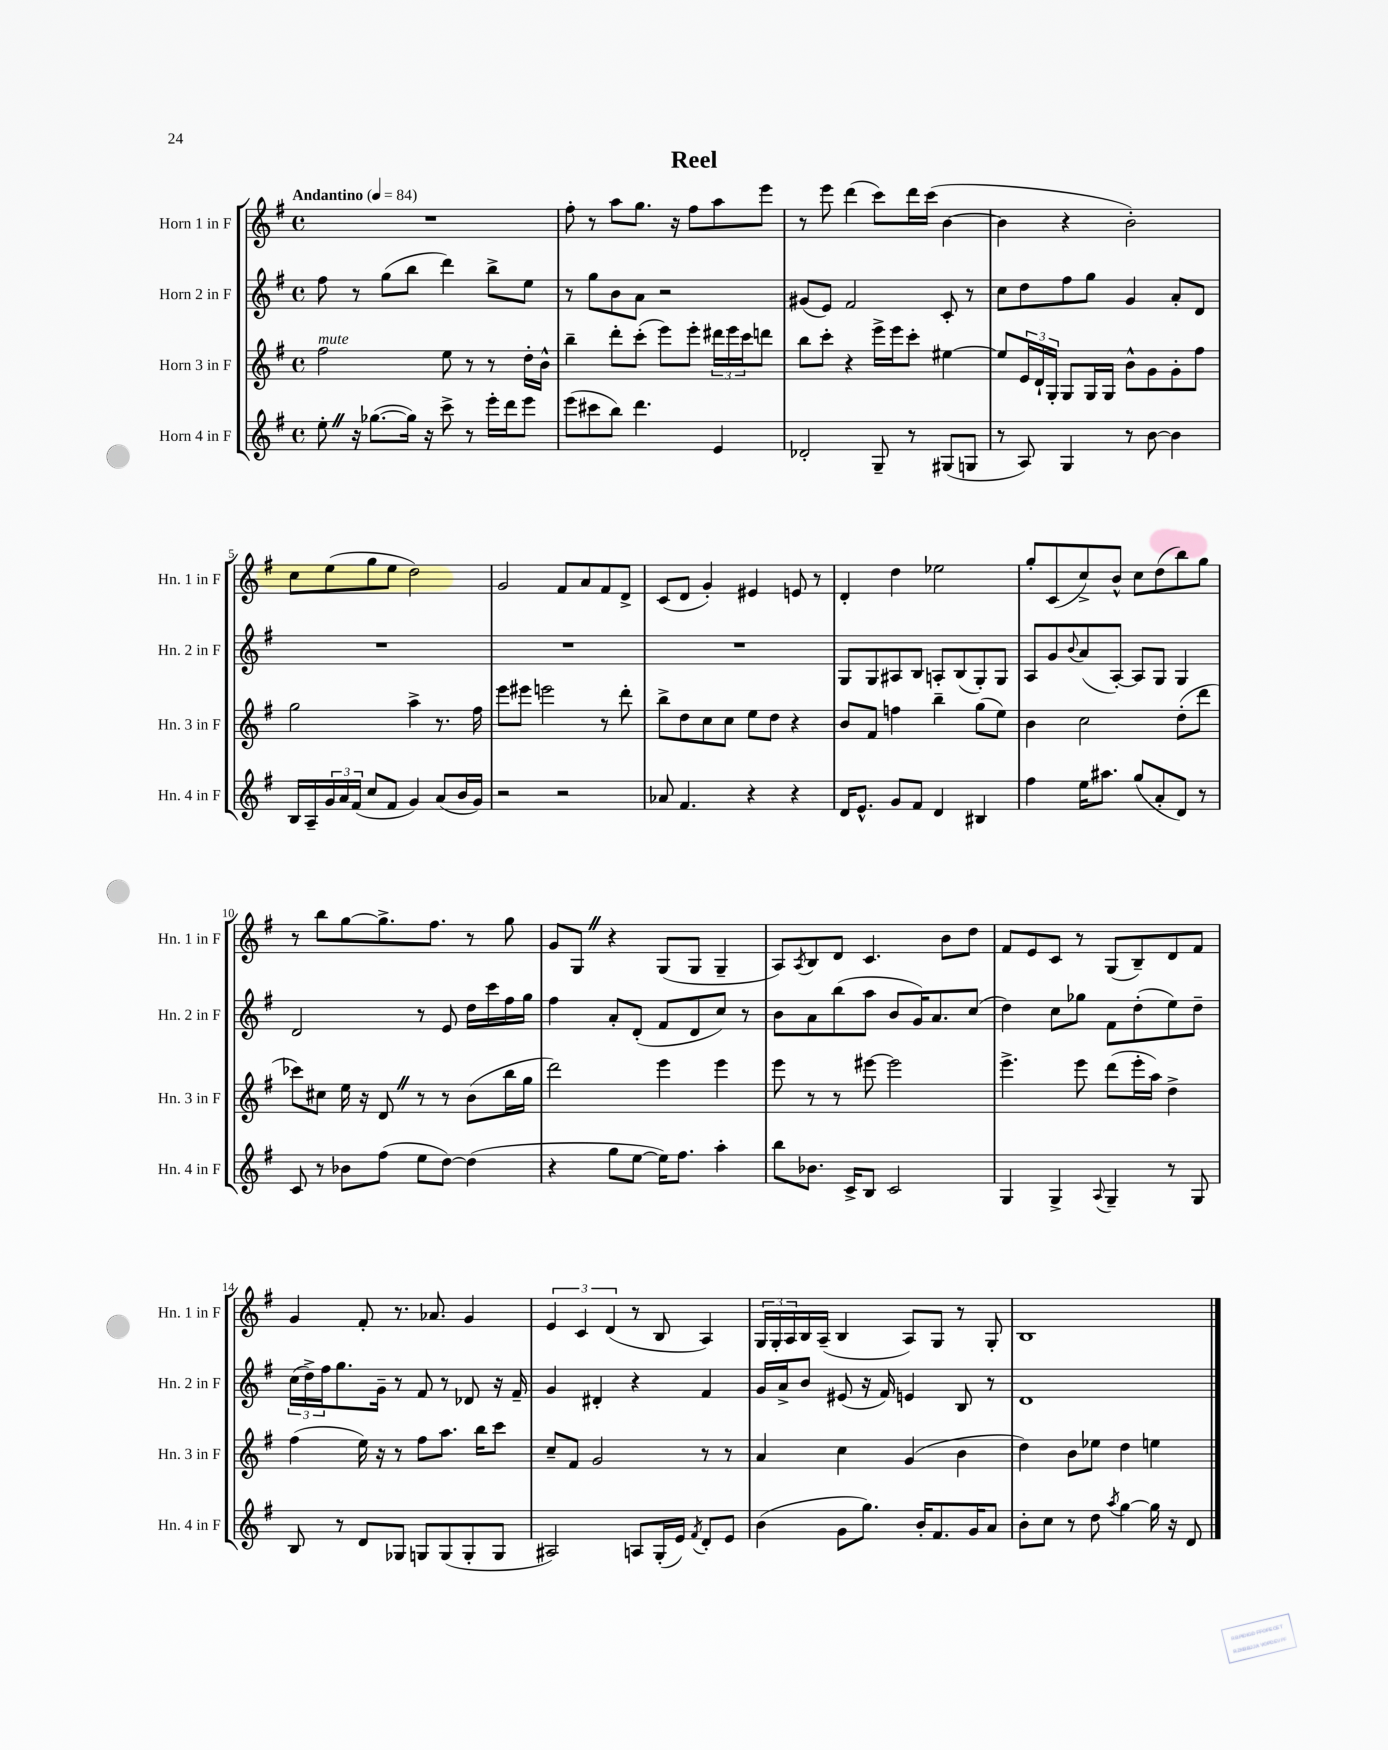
\header { title = "Reel" }
<<
\new StaffGroup <<
\new Staff = "s0" \with { instrumentName = "Horn 1 in F" shortInstrumentName = "Hn. 1 in F" } {
    \clef treble \key g \major \defaultTimeSignature \time 4/4 \tempo "Andantino" 4 = 84
    R1 |
    fis''8-. r8 a''8 g''8. r16 fis''8 a''8 e'''8 |
    r8 e'''8 d'''4( c'''8) d'''16 c'''16( b'4~ |
    b'4 r4 b'2-.) |
    c''8 e''8( g''8 e''8 d''2) |
    g'2 fis'8 a'8 fis'8 d'8-> |
    c'8( d'8 g'4-.) eis'4 e'8 r8 |
    d'4-. d''4 ees''2 |
    g''8-. c'8( c''8->) b'8-^ c''8 d''8( b''8) g''8 |
    r8 b''8 g''8~ g''8.-> fis''8. r8 g''8 |
    g'8 g8 \once \override BreathingSign.text = \markup { \musicglyph "scripts.caesura.straight" } \breathe r4 g8( g8 g4-- |
    a8) \acciaccatura { a8 } b8 d'8 c'4. b'8 d''8 |
    fis'8 e'8 c'8 r8 g8( b8--) d'8 fis'8 |
    g'4 fis'8-. r8. aes'8. g'4 |
    \tuplet 3/2 { e'4 c'4 d'4( } r8 b8 a4) |
    \tuplet 3/2 { g16 g16-. a16 } b16 a16--( b4 a8) g8 r8 g8-. |
    b1 \bar "|." |
}
\new Staff = "s1" \with { instrumentName = "Horn 2 in F" shortInstrumentName = "Hn. 2 in F" } {
    \clef treble \key g \major \defaultTimeSignature \time 4/4
    fis''8 r8 g''8( b''8 d'''4) b''8-> e''8 |
    r8 g''8 b'8 a'8 r2 |
    gis'8( e'8) fis'2 c'8-. r8 |
    c''8 d''8 fis''8 g''8 g'4 a'8-. d'8 |
    R1 |
    R1 |
    R1 |
    g8 g8 ais8 b8 a8-. b8( g8-.) g8 |
    a8 g'8 \appoggiatura { b'8 } a'8( a8~-.) a8 g8 g4 |
    d'2 r8 e'8 d''16 c'''16 fis''16 g''16 |
    fis''4 a'8-. d'8-.( fis'8 d'8 c''8) r8 |
    b'8 a'8 b''8( a''8 b'8 g'16) a'8. c''8( |
    d''4) c''8 ges''8 fis'8 d''8-.( e''8) d''8-- |
    \tuplet 3/2 { c''16( d''16->) fis''16 } g''8. g'16-- r8 fis'8 r8 des'8 r16 fis'16-- |
    g'4 dis'4-. r4 fis'4 |
    g'16 a'16-> b'8 eis'8( r16 fis'16) e'4 b8 r8 |
    d'1 \bar "|." |
}
\new Staff = "s2" \with { instrumentName = "Horn 3 in F" shortInstrumentName = "Hn. 3 in F" } {
    \clef treble \key g \major \defaultTimeSignature \time 4/4
    fis''2^\markup { \italic "mute" } e''8 r8 r8 d''16-. b'16-^ |
    b''4-- d'''8-. c'''8-.( e'''8) e'''8-. \tuplet 3/2 { dis'''16 e'''16 c'''16 } d'''8 |
    b''8 c'''8-. r4 e'''16-> e'''16 c'''8-. eis''4~ |
    eis''8 \tuplet 3/2 { e'16 d'16-! g16-. } g8 g16 g16 b'8-^ g'8 g'8-. fis''8 |
    g''2 a''4-> r8. fis''16 |
    e'''8 eis'''8 e'''2 r8 d'''8-. |
    b''8-> d''8 c''8 c''8 e''8 d''8 r4 |
    b'8 fis'8 f''4 b''4-- g''8( e''8) |
    b'4 c''2 d''8-.( d'''8 |
    ces'''8) cis''8 e''16 r16 d'8 \once \override BreathingSign.text = \markup { \musicglyph "scripts.caesura.straight" } \breathe r8 r8 b'8( b''16 g''16 |
    d'''2) e'''4 e'''4 |
    e'''8 r8 r8 eis'''8~ eis'''2 |
    e'''4.-> e'''8 d'''8( e'''16-. a''16) d''4-> |
    fis''4( e''16) r16 r8 fis''8 a''8. b''16 c'''8 |
    c''8-- fis'8 g'2 r8 r8 |
    a'4 c''4 g'4( b'4 |
    d''4) b'8 ees''8 d''4 e''4 \bar "|." |
}
\new Staff = "s3" \with { instrumentName = "Horn 4 in F" shortInstrumentName = "Hn. 4 in F" } {
    \clef treble \key g \major \defaultTimeSignature \time 4/4
    e''8-. \once \override BreathingSign.text = \markup { \musicglyph "scripts.caesura.straight" } \breathe r16 ges''8.~( ges''16) r16 c'''8-> r8 e'''16-. d'''16 e'''8 |
    e'''8( cis'''8 b''8) d'''4. e'4 |
    des'2-. g8-- r8 gis8( g8 |
    r8 a8) g4 r8 b'8~ b'4 |
    b16 a16-- \tuplet 3/2 { g'16 a'16 fis'16( } c''8 fis'8 g'4) a'8( b'16 g'16) |
    r2 r2 |
    aes'8 fis'4. r4 r4 |
    d'16 e'8.-^ g'8 fis'8 d'4 bis4 |
    fis''4 e''16 ais''8. g''8( a'8-. d'8) r8 |
    c'8 r8 bes'8 fis''8( e''8 d''8~) d''4( |
    r4 g''8 e''8~ e''16) fis''8. a''4-. |
    b''8 bes'8. c'16-> b8 c'2 |
    g4 g4-> \appoggiatura { a8 } g4-- r8 g8 |
    b8 r8 d'8 ges8 g8 g8( g8-. g8 |
    ais2) a8 g16-.( e'16) \acciaccatura { fis'8 } d'8-. e'8 |
    b'4( g'8 g''8.) b'16-. fis'8. g'16 a'8 |
    b'8-. c''8 r8 d''8 \acciaccatura { a''8 } g''4~ g''16 r16 d'8 \bar "|." |
}
>>
>>
